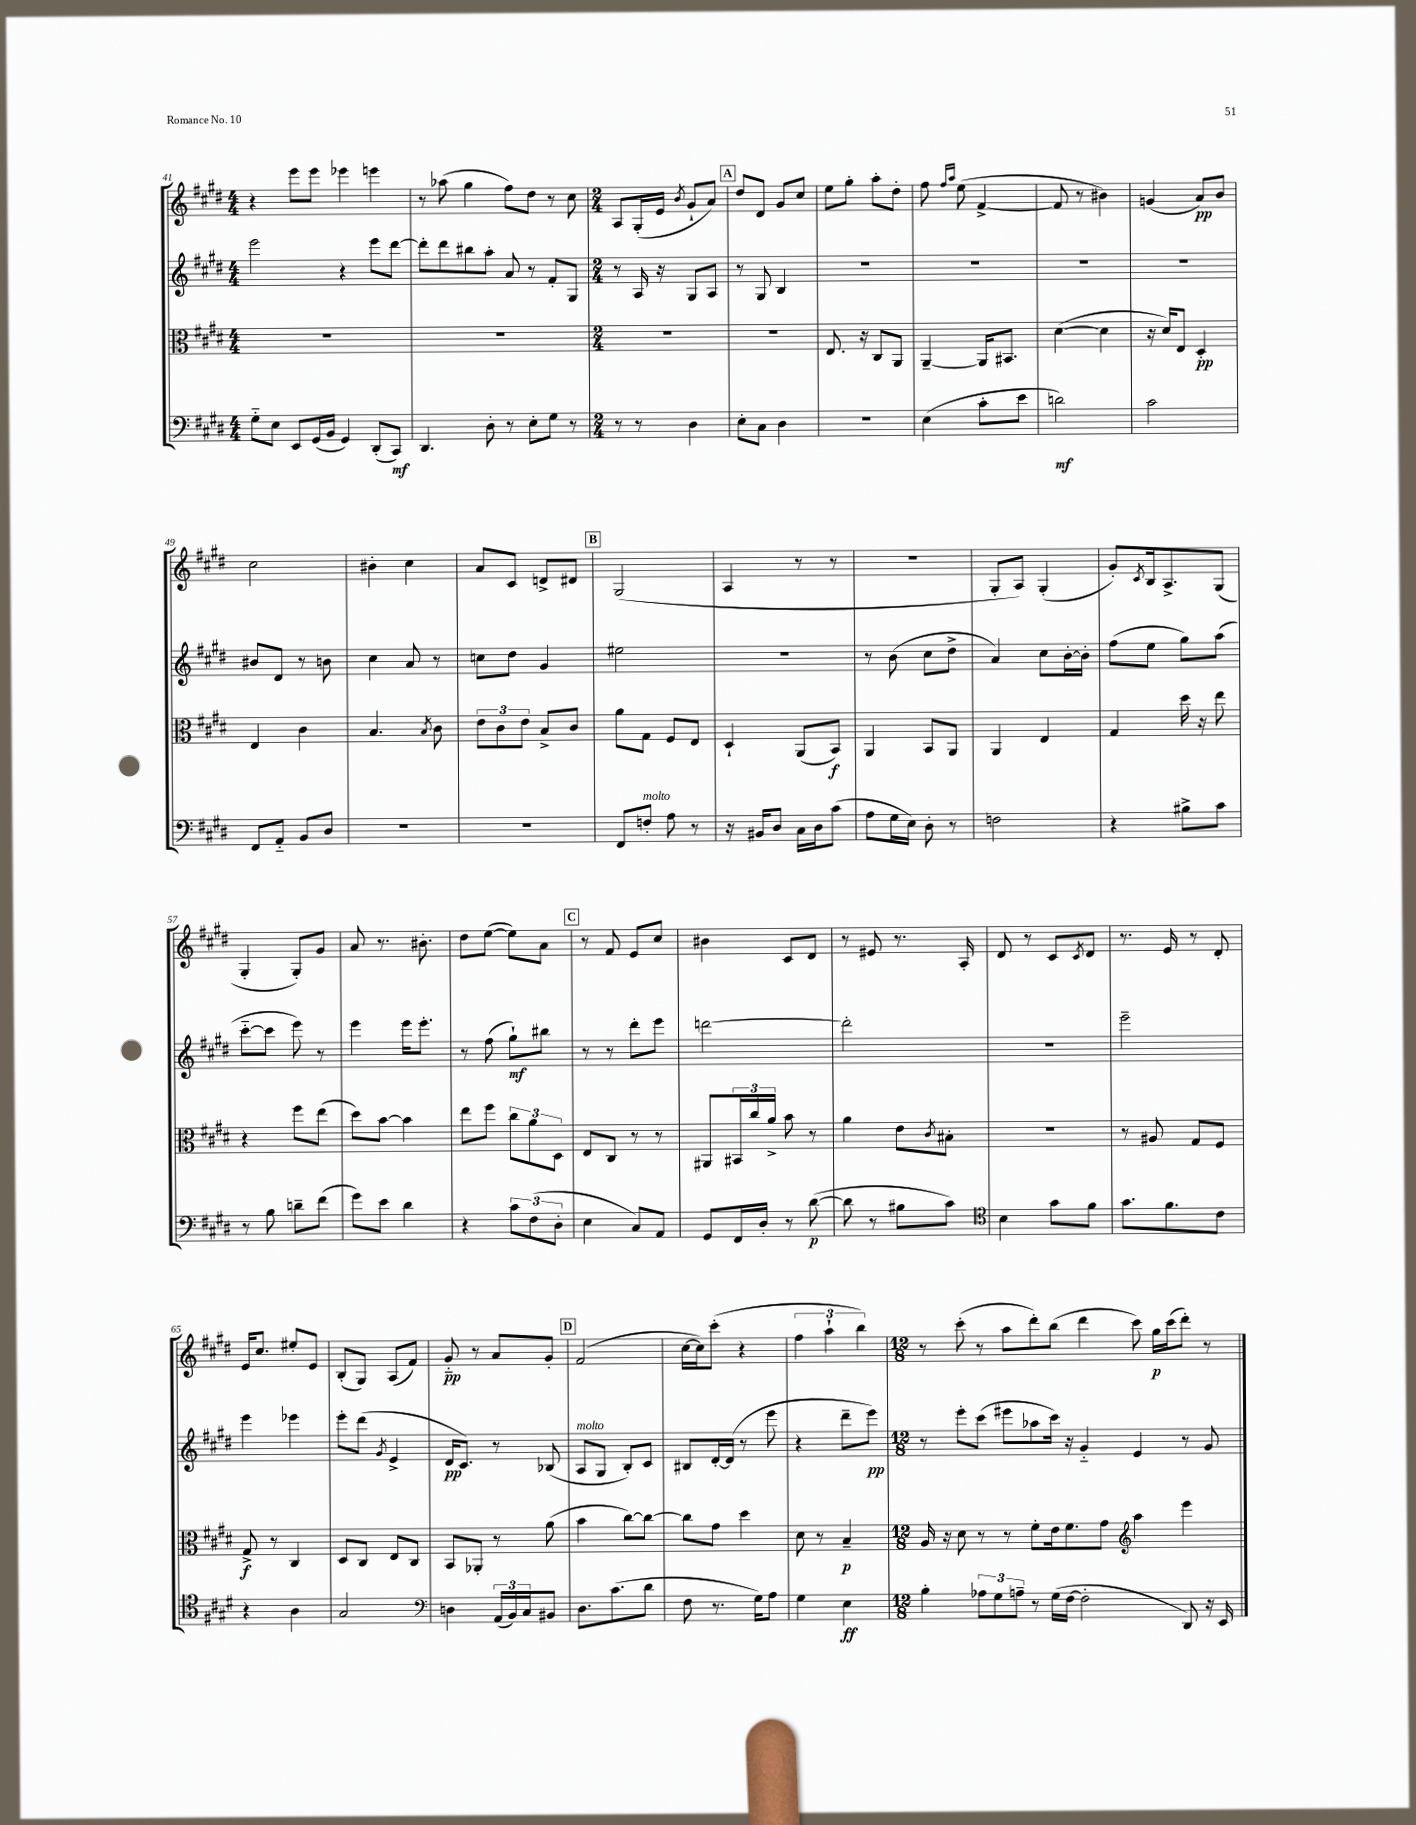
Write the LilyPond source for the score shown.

<<
\new StaffGroup <<
\new Staff = "s0" {
    \clef treble \key e \major \numericTimeSignature \time 4/4
    r4 e'''8 e'''8 ees'''4 e'''4 |
    r8 aes''8( gis''4 fis''8) dis''8 r8 cis''8 |
    \numericTimeSignature \time 2/4 a8 gis16-.( e'16 \acciaccatura { b'8 } gis'8-! a'8) |
    \mark \markup { \box "A" } dis''8 dis'8 gis'8 cis''8 |
    e''8 gis''8-. a''8-. dis''8-. |
    fis''8 \grace { fis''16 a''16 } e''8( fis'4~-> |
    fis'8 r8 bis'4) |
    g'4( a'8\pp) b'8 |
    cis''2 |
    bis'4-. cis''4 |
    a'8 cis'8 d'8-> dis'8 |
    \mark \markup { \box "B" } gis2( |
    a4 r8 r8 |
    r2 |
    gis8-. a8) gis4-.( |
    gis'8-.) \acciaccatura { cis'8 } b16 a8.-> gis8( |
    gis4-. gis8-.) gis'8 |
    a'8 r8. bis'8.-. |
    dis''8 e''8~( e''8) a'8 |
    \mark \markup { \box "C" } r8 fis'8 e'8 cis''8 |
    bis'4 cis'8 dis'8 |
    r8 eis'8 r8. a16-. |
    dis'8 r8 cis'8 \acciaccatura { cis'8 } dis'8 |
    r8. e'16 r8 dis'8-. |
    e'16 cis''8. eis''8-. e'8 |
    b8-.( gis8) a8( fis'8) |
    gis'8-_\pp r8 a'8 gis'8-. |
    \mark \markup { \box "D" } fis'2( |
    cis''16~ cis''16) cis'''8-.( r4 |
    \tuplet 3/2 { fis''4 a''4-! b''4) } |
    \numericTimeSignature \time 12/8 r8 cis'''8-.( r8 a''8 dis'''8-.) b''8( dis'''4 cis'''8) gis''16\p cis'''16( dis'''8-.) r8 \bar "|." |
}
\new Staff = "s1" {
    \clef treble \key e \major \numericTimeSignature \time 4/4
    e'''2 r4 e'''8 dis'''8~ |
    dis'''8-. dis'''8 bis''8 a''8-. a'8 r8 fis'8-. gis8 |
    \numericTimeSignature \time 2/4 r8 a16 r16 gis8 a8 |
    \mark \markup { \box "A" } r8 gis8 b4 |
    R2 |
    R2 |
    R2 |
    R2 |
    bis'8 dis'8 r8 b'8 |
    cis''4 a'8 r8 |
    c''8 dis''8 gis'4 |
    \mark \markup { \box "B" } eis''2 |
    r2 |
    r8 b'8( cis''8 dis''8-> |
    a'4) cis''8 b'16~-. b'16-. |
    fis''8( e''8 gis''8) a''8( |
    cis'''8~-_ cis'''8 e'''8) r8 |
    e'''4 e'''16 e'''8.-. |
    r8 fis''8( gis''8-!\mf) bis''8 |
    \mark \markup { \box "C" } r8 r8 dis'''8-. e'''8 |
    d'''2~ |
    d'''2-. |
    R2 |
    e'''2-- |
    e'''4 ees'''4 |
    e'''8-. dis'''8( \acciaccatura { gis'8 } e'4-> |
    dis'16\pp cis'8.) r8 bes8( |
    \mark \markup { \box "D" } a8^\markup { \italic "molto" } gis8 b8-.) cis'8 |
    bis8 dis'16~-. dis'16( r8 e'''8 |
    r4 dis'''8-- e'''8\pp) |
    \numericTimeSignature \time 12/8 r8 e'''8-. cis'''8( eis'''8 aes''8 cis'''16) r16 gis'4-_ e'4 r8 gis'8 \bar "|." |
}
\new Staff = "s2" {
    \clef alto \key e \major \numericTimeSignature \time 4/4
    R1 |
    R1 |
    \numericTimeSignature \time 2/4 R2 |
    \mark \markup { \box "A" } R2 |
    e8. r16 cis8 a,8 |
    a,4~-- a,16 bis,8. |
    dis'4~( dis'4 |
    r16 dis'16) e8 dis4-.\pp |
    e4 cis'4 |
    b4. \acciaccatura { b8 } cis'8 |
    \tuplet 3/2 { e'8 cis'8 e'8 } b8-> cis'8 |
    \mark \markup { \box "B" } a'8 gis8 fis8 e8 |
    dis4-! a,8( b,8\f) |
    a,4 b,8 a,8 |
    a,4 e4 |
    gis4 dis''16 r16 e''8 |
    r4 fis''8 e''8( |
    dis''8) b'8~ b'4 |
    e''8 fis''8 \tuplet 3/2 { cis''8 a'8 dis8 } |
    \mark \markup { \box "C" } e8 cis8 r8 r8 |
    ais,8 \tuplet 3/2 { bis,16 cis''16 a'16-> } b'8 r8 |
    a'4 e'8 \acciaccatura { cis'8 } bis8-. |
    R2 |
    r8 ais8 gis8 fis8 |
    gis8->\f r8 cis4 |
    dis8 cis8 e8 cis8 |
    b,8 aes,8-. r8 a'8( |
    \mark \markup { \box "D" } b'4 cis''8~) cis''8~ |
    cis''8 gis'8 dis''4 |
    dis'8 r8 b4--\p |
    \numericTimeSignature \time 12/8 a16 r16 dis'8 r8 r8 fis'8-. e'16 fis'8. gis'8 \clef treble a''4 e'''4 \bar "|." |
}
\new Staff = "s3" {
    \clef bass \key e \major \numericTimeSignature \time 4/4
    gis8-_ e8 e,8 gis,16( b,16 gis,4) dis,8-.( cis,8\mf) |
    dis,4. dis8-. r8 e8-. gis8 r8 |
    \numericTimeSignature \time 2/4 r8 r8 dis4 |
    \mark \markup { \box "A" } e8-. cis8 dis4 |
    R2 |
    e4( cis'8-. e'8 |
    d'2\mf) |
    cis'2 |
    fis,8 a,8-_ b,8 dis8 |
    R2 |
    R2 |
    \mark \markup { \box "B" } fis,8 f8-.^\markup { \italic "molto" } a8 r8 |
    r16 bis,16 dis8 cis16 dis16 cis'8( |
    a8 gis16 e16) dis8-. r8 |
    f2 |
    r4 bis8-> cis'8 |
    r8 b8 d'8-- fis'8( |
    gis'8) e'8 dis'4 |
    r4 \tuplet 3/2 { cis'8 fis8( dis8-. } |
    \mark \markup { \box "C" } e4 cis8) a,8 |
    gis,8 fis,16 dis16-. r8 dis'8~\p( |
    dis'8 r8 bis8 cis'8) |
    \clef tenor b4 gis'8 fis'8 |
    gis'8. fis'8. cis'8 |
    r4 a4 |
    gis2 |
    \clef bass d4 \tuplet 3/2 { a,16( b,16) cis16 } bis,8 |
    \mark \markup { \box "D" } dis8. cis'8.( dis'8 |
    fis8 r8. gis16) a8 |
    gis4 e4\ff |
    \numericTimeSignature \time 12/8 b4-. \tuplet 3/2 { aes8 gis8 a8-- } r8 gis16( fis16~ fis2-. dis,8) r16 e,16 \bar "|." |
}
>>
>>
\layout { \context { \Score currentBarNumber = #41 } }
